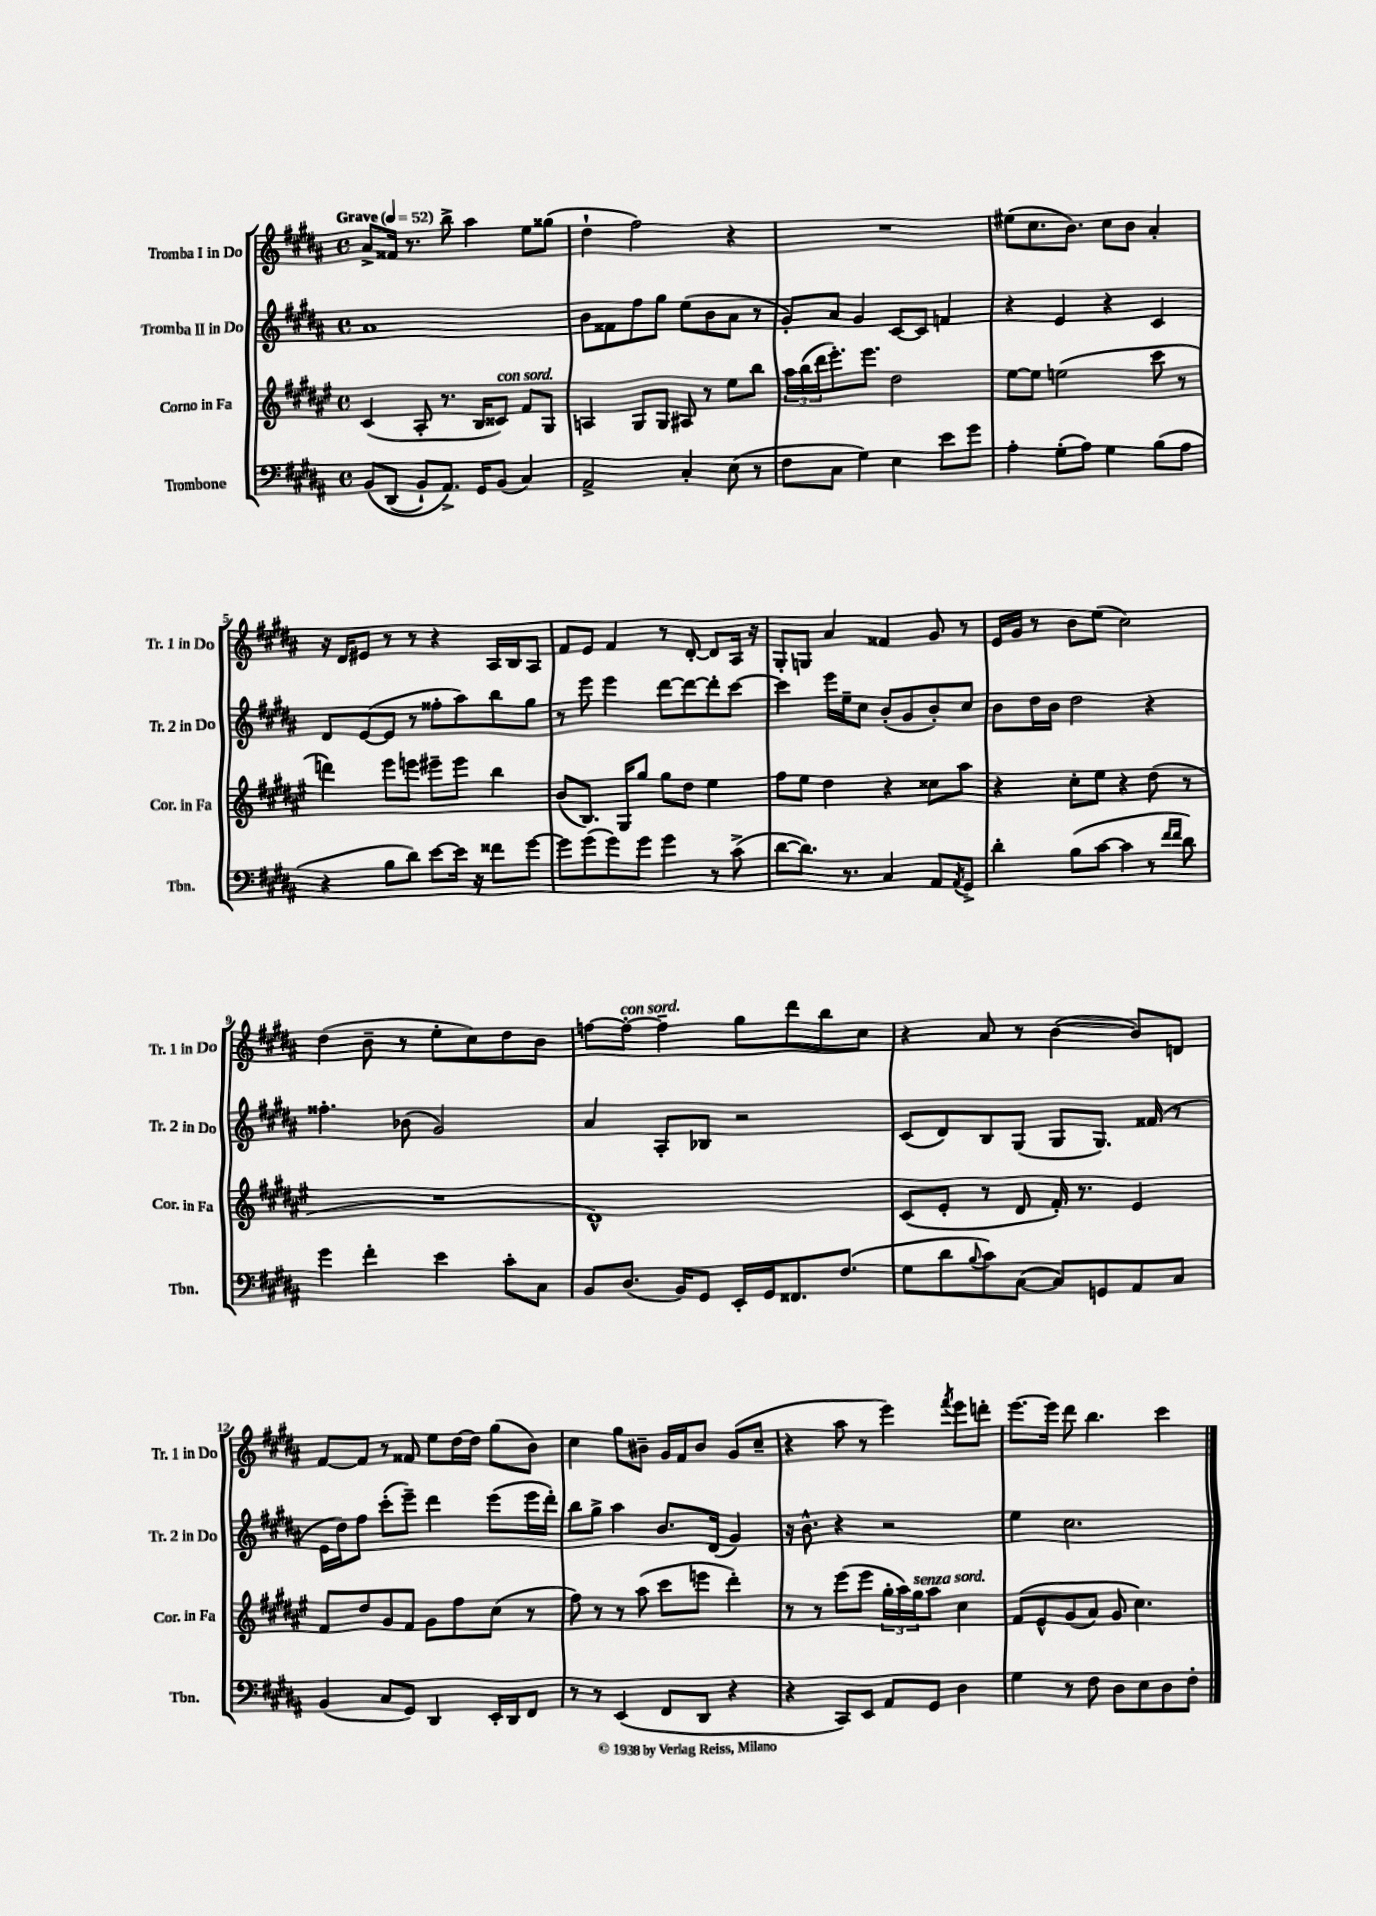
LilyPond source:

<<
\new StaffGroup <<
\new Staff = "s0" \with { instrumentName = "Tromba I in Do" shortInstrumentName = "Tr. 1 in Do" } {
    \clef treble \key b \major \defaultTimeSignature \time 4/4 \tempo "Grave" 4 = 52
    ais'8-> fisis'16 r8. b''8-> ais''4 e''8 gisis''8( |
    dis''4-! fis''2) r4 |
    R1 |
    eis''8( cis''8. b'8.) cis''8 b'8 ais'4-. |
    r16 dis'16 eis'8 r8 r8 r4 ais16 b16 ais8 |
    fis'8 e'8 fis'4 r8 dis'8~-. dis'8 ais16 r16 |
    gis8-. g8 ais'4 fisis'4 gis'8 r8 |
    e'16 gis'16 r8 b'8 e''8( cis''2) |
    dis''4( b'8-- r8 e''8-. cis''8) dis''8 b'8 |
    f''8~ f''8~-.^\markup { \italic "con sord." } f''4-- gis''8 dis'''8 b''8 cis''8 |
    r4 ais'8 r8 b'4~( b'8) d'8 |
    fis'8~ fis'8 r8 fisis'8 e''8 dis''16~ dis''16 gis''8( b'8) |
    cis''4 gis''8 bis'8-- gis'16 fis'16 bis'8 gis'8( cis''8-- |
    r4 ais''8 r8 e'''4) \acciaccatura { fis'''8 } e'''8 d'''8-. |
    e'''8.~ e'''16 dis'''8 b''4. cis'''4 \bar "|." |
}
\new Staff = "s1" \with { instrumentName = "Tromba II in Do" shortInstrumentName = "Tr. 2 in Do" } {
    \clef treble \key b \major \defaultTimeSignature \time 4/4
    ais'1 |
    b'8 fisis'8 fis''8 gis''8 e''8( b'8 ais'8 r8 |
    gis'8-.) ais'8 gis'4 cis'8~ cis'8 f'4 |
    r4 e'4 r4 cis'4 |
    dis'8 e'8~( e'8 r8 fisis''8-. ais''8) b''8 gis''8 |
    r8 e'''8 e'''4 dis'''8~ dis'''8~ dis'''8-. cis'''8~ |
    cis'''4 e'''16 e''16-- cis''8 b'8-.( gis'8 b'8-.) cis''8 |
    b'8 dis''16 b'16 dis''2 r4 |
    fisis''4.-. bes'8( gis'2) |
    ais'4 ais8-. bes8 r2 |
    cis'8( dis'8) b8 gis8( gis8 gis8.) fisis'16( r8 |
    e'16 dis''16) fis''8 cis'''8-.( e'''8--) dis'''4 e'''8( e'''16 dis'''16-.) |
    b''8 gis''8-> ais''4 b'8. dis'16( gis'4) |
    r16 b'8.-^ r4 r2 |
    e''4 cis''2. \bar "|." |
}
\new Staff = "s2" \with { instrumentName = "Corno in Fa" shortInstrumentName = "Cor. in Fa" } {
    \clef treble \key fis \major \defaultTimeSignature \time 4/4
    cis'4( ais8-. r8. b16 cisis'8^\markup { \italic "con sord." }) fis'8 gis8 |
    a4 gis8 gis8 ais8 r8 eis''8 b''8 |
    \tuplet 3/2 { ais''16 b''16( dis'''16 } eis'''8.-.) eis'''8. dis''2 |
    eis''8~ eis''8 e''2( cis'''8 r8 |
    d'''4) eis'''8 e'''8 eis'''8-- eis'''8 b''4 |
    b'8( b8.) gis16 gis''8 gis''8 dis''8 eis''4 |
    fis''8 eis''8 dis''4 r4 cisis''8 ais''8 |
    r4 cis''8-. eis''8 r4 dis''8( r8 |
    R1 |
    dis'1-^) |
    cis'8( eis'8-. r8 dis'8 fis'16-.) r8. eis'4 |
    fis'8 dis''8 gis'8 fis'8 gis'8 fis''8 cis''8( r8 |
    fis''8) r8 r8 ais''8( cis'''8 e'''8 dis'''4-.) |
    r8 r8 eis'''8( eis'''8 \tuplet 3/2 { gis''16-. ais''16) gis''16^\markup { \italic "senza sord." } } ais''8 cis''4 |
    fis'8\( eis'8-^ gis'8( ais'8) gis'8 cis''4.\) \bar "|." |
}
\new Staff = "s3" \with { instrumentName = "Trombone" shortInstrumentName = "Tbn." } {
    \clef bass \key b \major \defaultTimeSignature \time 4/4
    b,8\( dis,8( b,8-!) ais,8.->\) gis,16 b,8( cis4) |
    ais,2-> cis4-. e8( r8 |
    fis8 cis8 gis4) e4 e'8 gis'8 |
    ais4-. gis8-.( ais8) gis4 b8( ais8 |
    r4 b8 dis'8) e'8~ e'16 r16 fisis'8 gis'8~ |
    gis'8 gis'8( gis'8) gis'8 gis'4 r8 cis'8->( |
    dis'8~ dis'8.) r8. cis4 ais,8 \acciaccatura { ais,8 } gis,8-> |
    dis'4-. b8( cis'8~ cis'4 r8 \grace { fis'16 fis'16 } dis'8) |
    gis'4 fis'4-. e'4 cis'8-. cis8 |
    b,8 dis8.( b,16) gis,8 e,16-. gis,16 fisis,8. fis8.( |
    gis8 dis'8 \appoggiatura { b8 } cis'8) cis8~( cis8) g,8 ais,8 cis8 |
    b,4( cis8 gis,8) dis,4 e,16-. dis,16 fis,8 |
    r8 r8 e,4( fis,8 dis,8 r4 |
    r4 cis,8) e,8 ais,8 gis,8 dis4 |
    gis4 r8 fis8 dis8 e8 dis8 fis8-. \bar "|." |
}
>>
>>
